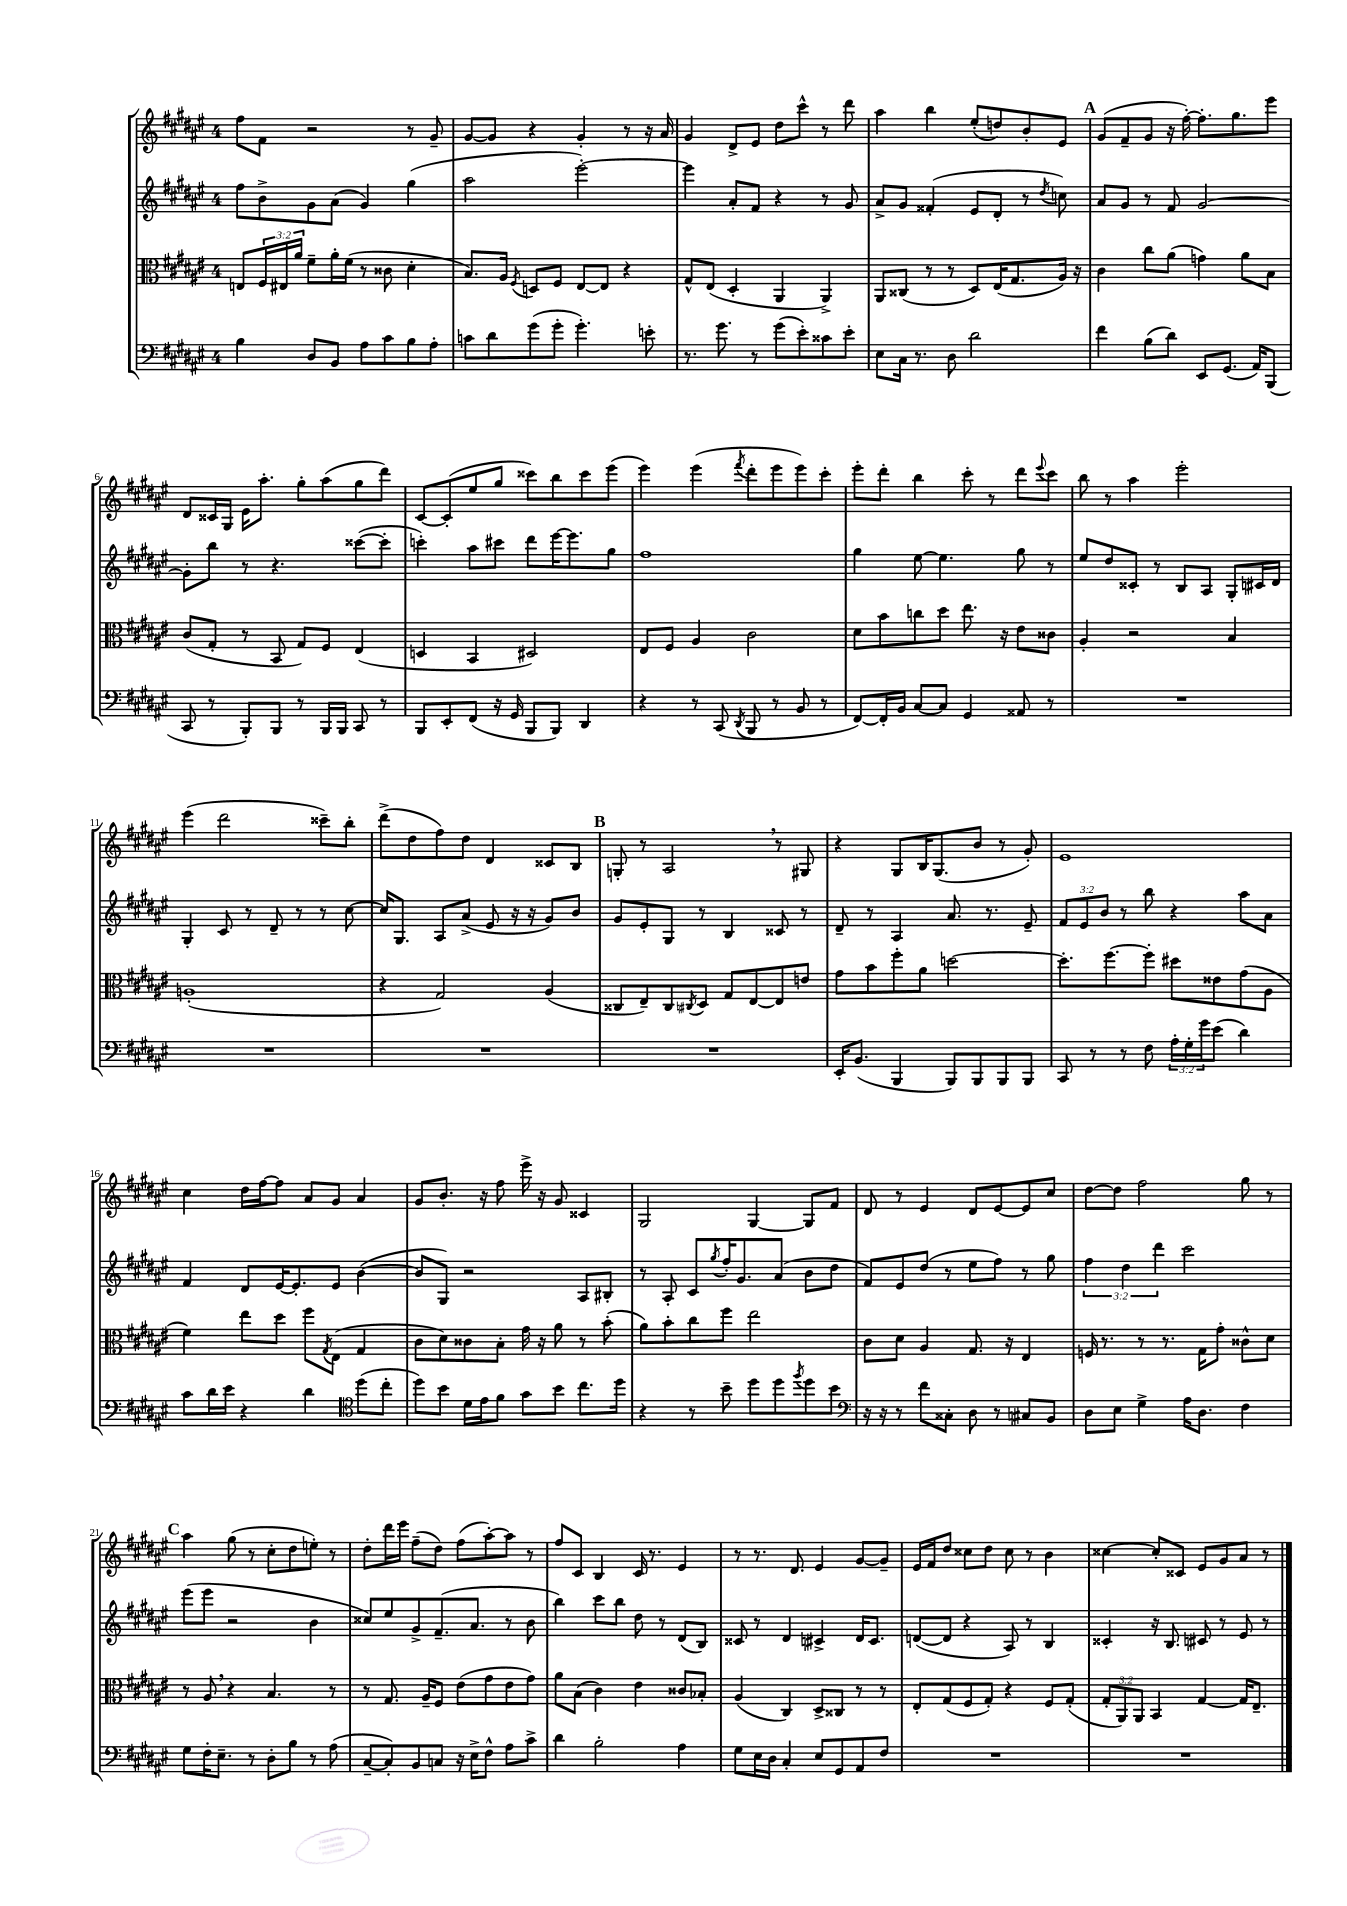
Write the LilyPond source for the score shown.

<<
\new StaffGroup <<
\new Staff = "s0" {
    \clef treble \key fis \major \once \override Staff.TimeSignature.style = #'single-digit \time 4/4
    fis''8 fis'8 r2 r8 gis'8-- |
    gis'8~ gis'8 r4 gis'4-. r8 r16 ais'16 |
    gis'4 dis'8-> eis'8 dis''8 cis'''8-^ r8 dis'''8 |
    ais''4 b''4 eis''8-.( d''8) b'8-. eis'8 |
    \mark \markup { \bold "A" } gis'8( fis'8-- gis'8 r16 fis''16~-.) fis''8.-. gis''8. eis'''8 |
    dis'8 cisis'16 gis16 eis'16 ais''8.-. gis''8-. ais''8( gis''8 dis'''8) |
    cis'8~ cis'8-.( eis''8 gis''8 cisis'''8) b''8 cisis'''8 eis'''8( |
    eis'''4) eis'''4( \acciaccatura { fis'''8 } dis'''8-. eis'''8 eis'''8) cis'''8-. |
    eis'''8-. dis'''8-. b''4 cis'''8-. r8 dis'''8 \appoggiatura { eis'''8 } cis'''8 |
    b''8 r8 ais''4 eis'''2-. |
    eis'''4( dis'''2 cisis'''8--) b''8-. |
    dis'''8->( dis''8 fis''8) dis''8 dis'4 cisis'8 b8 |
    \mark \markup { \bold "B" } g8-. r8 ais2 \breathe r8 gis8 |
    r4 gis8 b16 gis8.( b'8 r8 gis'8-.) |
    eis'1 |
    cis''4 dis''16 fis''16~ fis''8 ais'8 gis'8 ais'4 |
    gis'8 b'8.-. r16 fis''8 eis'''16-> r16 gis'8 cisis'4 |
    gis2 gis4~ gis8 fis'8 |
    dis'8 r8 eis'4 dis'8 eis'8~ eis'8 cis''8 |
    dis''8~ dis''8 fis''2 gis''8 r8 |
    \mark \markup { \bold "C" } ais''4 gis''8( r8 cis''8-. dis''8 e''8-.) r8 |
    dis''8-. dis'''16 eis'''16 fis''8--( dis''8) fis''8( ais''8~-.) ais''8 r8 |
    fis''8 cis'8 b4 cis'16 r8. eis'4 |
    r8 r8. dis'8. eis'4 gis'8~ gis'8-- |
    eis'16 fis'16 dis''8 cisis''8 dis''8 cisis''8 r8 b'4 |
    cisis''4~ cisis''8-. cisis'8 eis'8 gis'8 ais'8 r8 \bar "|." |
}
\new Staff = "s1" {
    \clef treble \key fis \major \once \override Staff.TimeSignature.style = #'single-digit \time 4/4 \override Staff.TupletNumber.text = #tuplet-number::calc-fraction-text
    fis''8 b'8-> gis'8 ais'8( gis'4) gis''4( |
    ais''2 eis'''2~-.) |
    eis'''4 ais'8-. fis'8 r4 r8 gis'8 |
    ais'8-> gis'8 fisis'4-.( eis'8 dis'8-. r8 \acciaccatura { dis''8 } c''8) |
    \mark \markup { \bold "A" } ais'8 gis'8 r8 fis'8 gis'2~ |
    gis'8-. b''8 r8 r4. cisis'''8~( cisis'''8-. |
    c'''4-.) ais''8 cis'''8 dis'''8 eis'''16~ eis'''8. gis''8 |
    fis''1 |
    gis''4 eis''8~ eis''4. gis''8 r8 |
    eis''8 dis''8 cisis'8-. r8 b8 ais8 gis8-. cis'16 dis'16 |
    gis4-. cis'8 r8 dis'8-- r8 r8 cis''8~ |
    cis''16 gis8. ais8 ais'8->( eis'8 r16 r16 gis'8) b'8 |
    \mark \markup { \bold "B" } gis'8 eis'8-. gis8 r8 b4 cisis'8 r8 |
    dis'8-- r8 ais4 ais'8. r8. eis'8-- |
    \tuplet 3/2 { fis'8 eis'8 b'8 } r8 b''8 r4 ais''8 ais'8 |
    fis'4 dis'8 eis'16~ eis'8.-. eis'8 b'4~( |
    b'8 gis8) r2 ais8 bis8-. |
    r8 ais8-. cis'8 \acciaccatura { gis''8 } fis''16-. gis'8. ais'8( b'8 dis''8 |
    fis'8) eis'8 dis''8( r8 eis''8 fis''8) r8 gis''8 |
    \tuplet 3/2 { fis''4 dis''4 dis'''4 } cis'''2 |
    \mark \markup { \bold "C" } eis'''8( eis'''8 r2 b'4 |
    cisis''8) eis''8 gis'8-> fis'8.--( ais'8. r8 b'8 |
    b''4) cis'''8 b''8 dis''8 r8 dis'8( b8) |
    cisis'8 r8 dis'4 cis'4-> dis'16 cis'8. |
    d'8~( d'8 r4 ais8) r8 b4 |
    cisis'4-. r16 b8. cis'8 r8 eis'8 r8 \bar "|." |
}
\new Staff = "s2" {
    \clef alto \key fis \major \once \override Staff.TimeSignature.style = #'single-digit \time 4/4 \override Staff.TupletNumber.text = #tuplet-number::calc-fraction-text
    e8 \tuplet 3/2 { fis16 eis16 ais'16 } fis'8-- ais'16-. fis'16( r8 cisis'8 dis'4-. |
    b8.) ais16 \acciaccatura { fis8 } d8 fis8 eis8~ eis8 r4 |
    gis8-^ eis8( dis4-. ais,4 ais,4->) |
    ais,8 cisis8( r8 r8 dis8) eis16( gis8. ais16) r16 |
    \mark \markup { \bold "A" } cis'4 cis''8 ais'8( g'4) ais'8 b8 |
    cis'8( gis8-. r8 b,8 gis8) fis8 eis4( |
    d4 b,4 dis2) |
    eis8 fis8 ais4 cis'2 |
    dis'8 b'8 c''8 dis''8 eis''8. r16 eis'8 cisis'8 |
    ais4-. r2 b4 |
    a1-.( |
    r4 gis2) ais4( |
    \mark \markup { \bold "B" } cisis8 eis8--) cisis8 \acciaccatura { cis8 } dis8 gis8 eis8~ eis8 e'8 |
    gis'8 b'8 fis''8-. ais'8 d''2~ |
    d''8.-. fis''8.~ fis''8-. dis''8 eisis'8 gis'8( ais8 |
    fis'4) eis''8 dis''8 fis''8 \acciaccatura { gis8 } eis8( gis4 |
    cis'8 dis'8) cisis'8 b8-. gis'16 r16 ais'8 r8 b'8-.( |
    ais'8) b'8-. cis''8 fis''8 eis''2 |
    cis'8 dis'8 ais4 gis8. r16 eis4 |
    f16 r8. r8 r8. gis16 gis'8-. cisis'8-^ dis'8 |
    \mark \markup { \bold "C" } r8 ais8 \breathe r4 b4. r8 |
    r8 gis8. ais16-- fis8 eis'8( gis'8 eis'8 gis'8) |
    ais'8 b8( cis'4) eis'4 cisis'8 bes8-. |
    ais4( cis4) dis8-> cisis8 r8 r8 |
    eis8-. gis8( fis8 gis8-.) r4 fis8 gis8-.( |
    \tuplet 3/2 { gis8-. ais,8) ais,8 } b,4 gis4~ gis16 eis8.-- \bar "|." |
}
\new Staff = "s3" {
    \clef bass \key fis \major \once \override Staff.TimeSignature.style = #'single-digit \time 4/4 \override Staff.TupletNumber.text = #tuplet-number::calc-fraction-text
    b4 dis8 b,8 ais8 cis'8 b8 ais8-. |
    c'8 dis'8 gis'8( gis'8-. gis'4.-.) e'8-. |
    r8. gis'8. r8 gis'8( eis'8-.) cisis'8 eis'8-. |
    eis8 cis16 r8. dis8 dis'2 |
    \mark \markup { \bold "A" } fis'4 b8( dis'8) eis,8 gis,8.( ais,16) b,,8( |
    cis,8 r8 b,,8-.) b,,8 r8 b,,16 b,,16 cis,8 r8 |
    b,,8 eis,8-. fis,8( r16 gis,16 b,,8 b,,8) dis,4 |
    r4 r8 cis,8( \acciaccatura { dis,8 } b,,8 r8 b,8 r8 |
    fis,8~) fis,16-. b,16 cis8~ cis8 gis,4 aisis,8 r8 |
    R1 |
    R1 |
    R1 |
    \mark \markup { \bold "B" } R1 |
    eis,16-. b,8.( b,,4 b,,8) b,,8 b,,8 b,,8 |
    cis,8 r8 r8 fis8 \tuplet 3/2 { ais16-. gis16-. gis'16 } eis'8( dis'4) |
    cis'8 dis'16 eis'16 r4 dis'4 \clef tenor dis''8( cis''8-. |
    dis''8) b'8 dis'16 eis'16 fis'8 gis'8 b'8 cis''8. dis''16 |
    r4 r8 b'8-- dis''8 dis''8 \acciaccatura { fis''8 } dis''8 b'8 |
    \clef bass r16 r16 r8 fis'8 cisis8-. dis8 r8 cis8 b,8 |
    dis8 eis8 gis4-> ais16 dis8. fis4 |
    \mark \markup { \bold "C" } gis8 fis16-. eis8.-- r8 dis8-. b8 r8 ais8( |
    cis8~-- cis8-.) b,8 c8 r16 eis16-> fis8-^ ais8 cis'8-> |
    dis'4 b2-. ais4 |
    gis8 eis16 dis16 cis4-. eis8 gis,8 ais,8 fis8 |
    R1 |
    R1 \bar "|." |
}
>>
>>
